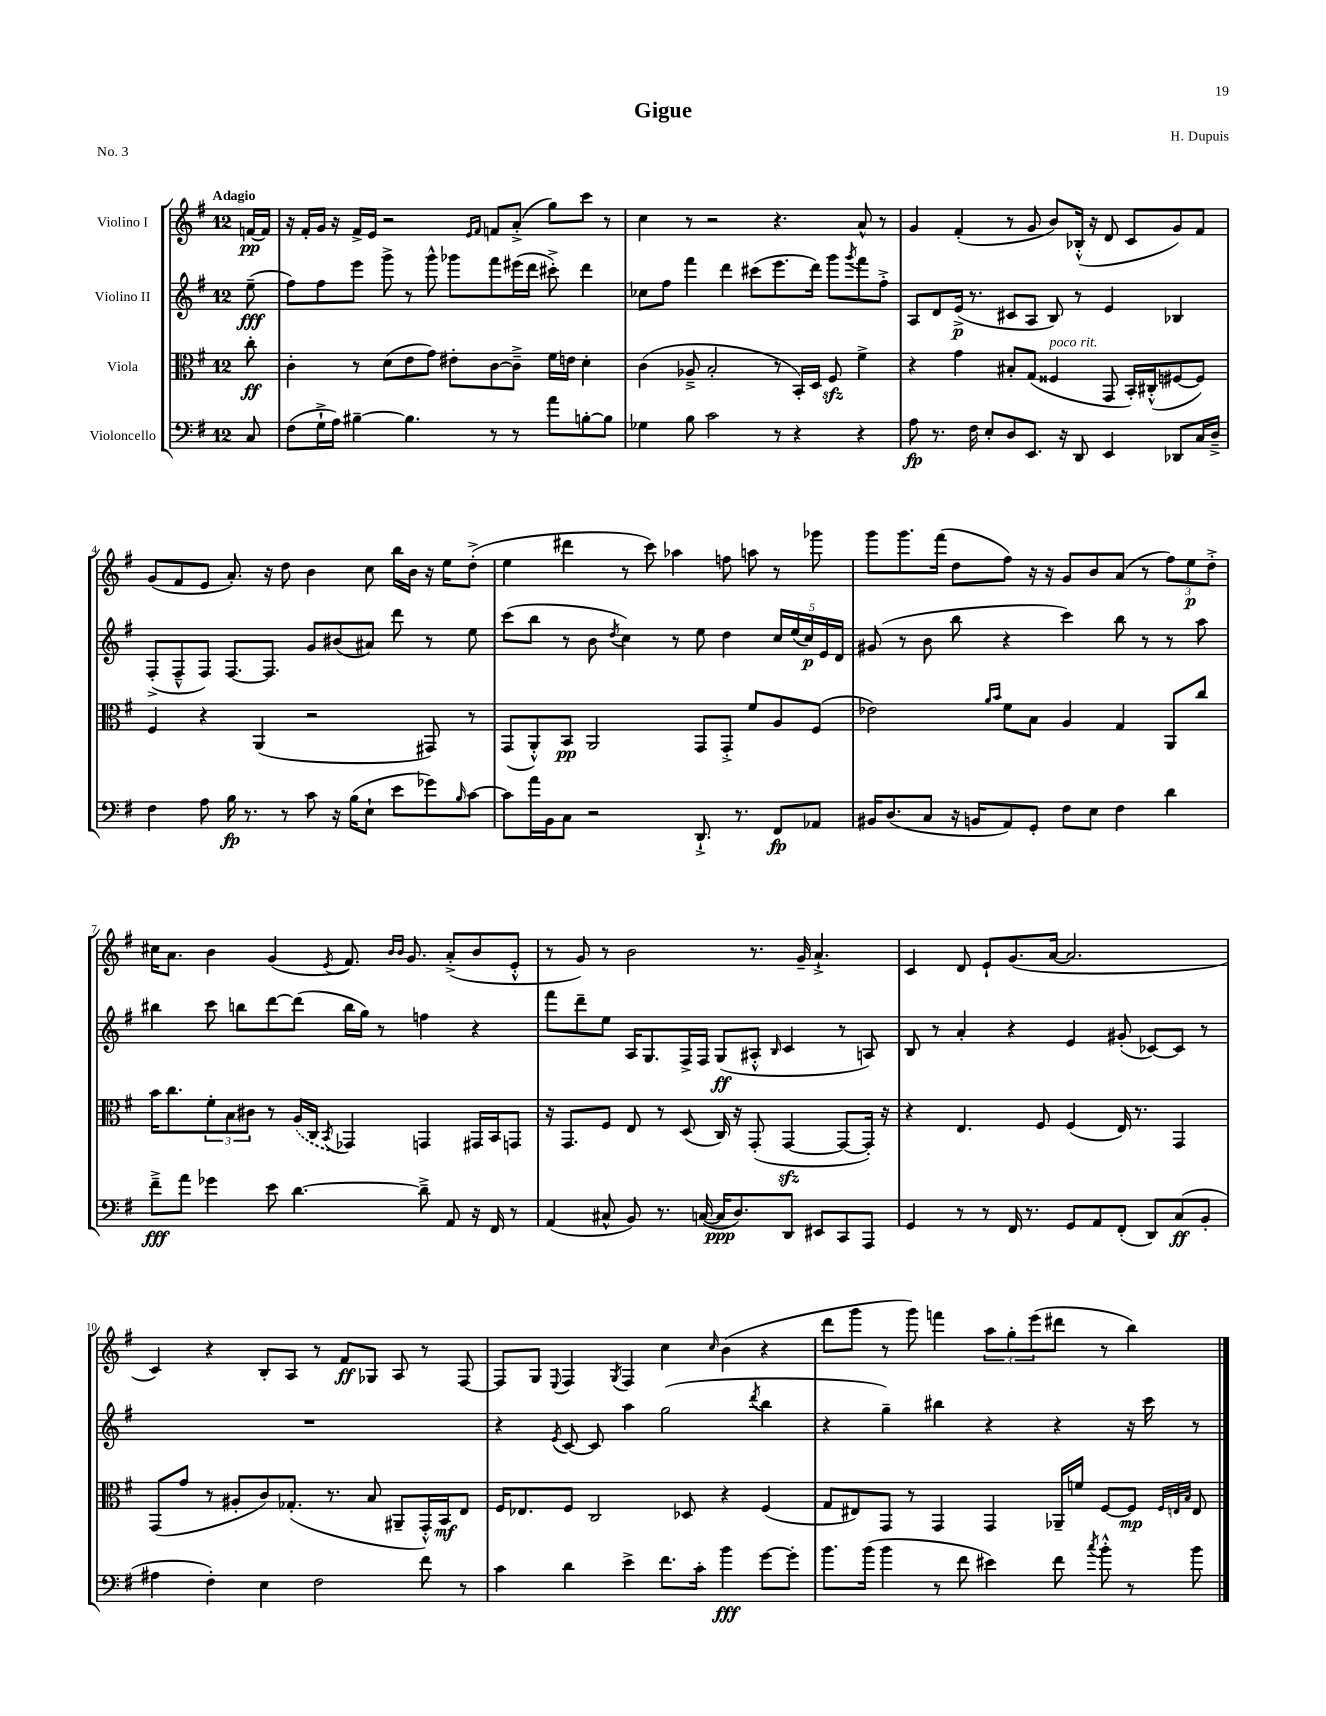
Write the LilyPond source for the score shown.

\header { title = "Gigue" composer = "H. Dupuis" piece = "No. 3" }
<<
\new StaffGroup <<
\new Staff = "s0" \with { instrumentName = "Violino I" } {
    \clef treble \key g \major \once \override Staff.TimeSignature.style = #'single-digit \time 12/8 \partial 8 \tempo "Adagio"
    f'16~\pp f'16 |
    r16 fis'16-. g'16 r16 fis'16-> e'16 r2 \grace { e'16 fis'16 } f'8 a'8-.->( g''8) c'''8 r8 |
    c''4 r8 r2 r4. a'8-^ r8 |
    g'4 fis'4-.( r8 g'8 b'8) bes16-.-^( r16 d'8 c'8 g'8) fis'8 |
    g'8( fis'8 e'8 a'8.-.) r16 d''8 b'4 c''8 b''16 b'16 r16 e''16 d''8-.->( |
    e''4 dis'''4 r8 c'''8) aes''4 f''8 a''8 r8 ges'''8 |
    g'''8 g'''8. fis'''16( d''8 fis''8) r16 r16 g'8 b'8 a'8( r8 \tuplet 3/2 { fis''8) e''8\p d''8-.-> } |
    cis''16 a'8. b'4 g'4( \acciaccatura { e'8 } fis'8.) \grace { b'16 b'16 } g'8. a'8-.->( b'8 e'8-.-^ |
    r8 g'8) r8 b'2 r8. g'16-- a'4.-!-> |
    c'4 d'8 e'8-! g'8.( a'16~ a'2. |
    c'4) r4 b8-. a8 r8 fis'8\ff ges8 a8 r8 fis8~ |
    fis8 g8 \appoggiatura { e8 } fis4 \acciaccatura { g8 } fis4 c''4 \grace { c''16 } b'4( r4 |
    d'''8 g'''8 r8 g'''8) f'''4 \tuplet 3/2 { a''8 g''8-. e'''8( } dis'''8 r8 b''4) \bar "|." |
}
\new Staff = "s1" \with { instrumentName = "Violino II" } {
    \clef treble \key g \major \once \override Staff.TimeSignature.style = #'single-digit \time 12/8 \partial 8
    e''8--\fff( |
    fis''8) fis''8 e'''8 g'''8-> r8 g'''8-^ ges'''8 fis'''8 eis'''16( d'''16 cis'''8-.->) d'''4 |
    ces''8 fis''8 fis'''4 d'''4 cis'''8( e'''8. d'''16) g'''8 \acciaccatura { g'''8 } fis'''8 fis''8-.-> |
    a8 d'8 e'16->\p( r8. cis'8 a8 b8) r8 e'4 bes4 |
    fis8-.->( fis8---^ fis8) fis8.~ fis8. g'8 bis'8( ais'8) d'''8 r8 e''8 |
    c'''8( b''8 r8 b'8 \acciaccatura { d''8 } c''4) r8 e''8 d''4 \tuplet 5/4 { c''16 e''16( c''16\p) e'16 d'16 } |
    gis'8( r8 b'8 b''8 r4 c'''4) b''8 r8 r8 a''8 |
    bis''4 c'''8 b''8 d'''8~ d'''8( b''16 g''16) r8 f''4 r4 |
    fis'''8 d'''8-- e''8 a16 g8. fis16-> fis16 g8\ff( ais8-.-^ \grace { b16 } c'4 r8 a8) |
    b8 r8 a'4-. r4 e'4 gis'8-.( ces'8~) ces'8 r8 |
    R1. |
    r4 \acciaccatura { e'8 } c'8~ c'8 a''4 g''2( \acciaccatura { d'''8 } b''4 |
    r4 g''4--) bis''4 r4 r4 r16 c'''16 r8 \bar "|." |
}
\new Staff = "s2" \with { instrumentName = "Viola" } {
    \clef alto \key g \major \once \override Staff.TimeSignature.style = #'single-digit \time 12/8 \partial 8
    c''8-.\ff |
    c'4-. r8 d'8( e'8 g'8) eis'8-. c'8~ c'8---> fis'16 e'16 d'4-. |
    c'4( aes8---> b2-. r8 b,16-.) d16 fis8\sfz fis'4-> |
    r4 g'4 bis8-. g8( fisis4^\markup { \italic "poco rit." } g,8 b,16-.) cis16-.-^( fis8~ fis8) |
    fis4 r4 a,4( r2 gis,8) r8 |
    g,8( a,8-.-^) b,8\pp a,2 g,8 g,8-.-> fis'8 a8 fis8( |
    ees'2) \grace { a'16 b'16 } fis'8 b8 a4 g4 a,8 c''8 |
    b'16 c''8. \tuplet 3/2 { fis'8-. b8 cis'8 } r8 \once \slurDashed a16( c16 \acciaccatura { b,8 } ges,4) g,4 gis,16 b,16 g,8 |
    r16 g,8. fis8 e8 r8 d8( c16) r16 g,8-.( g,4~\sfz g,8~ g,16-.) r16 |
    r4 e4. fis8 fis4( e16) r8. g,4 |
    g,8( g'8 r8 ais8-. c'8) ges8.-.( r8. b8 ais,8-- g,16-.-^) b,16\mf e8 |
    fis16 ees8. fis8 c2 des8 r4 fis4( |
    g8 eis8) g,8 r8 g,4 g,4 aes,16-- f'16 fis8~ fis8\mp \grace { fis32 e32 b32 } e8 \bar "|." |
}
\new Staff = "s3" \with { instrumentName = "Violoncello" } {
    \clef bass \key g \major \once \override Staff.TimeSignature.style = #'single-digit \time 12/8 \partial 8
    c8 |
    fis8( g16-!-> a16) bis4~-- bis4. r8 r8 a'8 b8~-. b8 |
    ges4 b8 c'2 r8 r4 r4 |
    a8\fp r8. fis16 e8-. d8 e,8. r16 d,8 e,4 des,8 c16 d16---> |
    fis4 a8 b16\fp r8. r8 c'8 r16 b16( e8-! e'8 ges'8) \grace { b16 } c'8~ |
    c'8 a'16 b,16 c8 r2 d,8.-!-> r8. fis,8\fp aes,8 |
    bis,16 d8.( c8 r16 b,16 a,8) g,8-. fis8 e8 fis4 d'4 |
    fis'8--->\fff a'8 ges'4 e'8 d'4.~ d'8---> a,8 r16 fis,16 r8 |
    a,4( cis8-^ b,8) r8. c16~( c16\ppp d8.) d,8 eis,8 c,8 a,,8 |
    g,4 r8 r8 fis,16 r8. g,8 a,8 fis,8-.( d,8) c8\ff( b,8-. |
    ais4 fis4-.) e4 fis2 fis'8 r8 |
    c'4 d'4 e'4-> fis'8. c'16-. b'4\fff g'8~ g'8-. |
    b'8. b'16( b'4 r8 fis'8 eis'4) fis'8 \acciaccatura { c''8 } b'8-.-^ r8 b'8 \bar "|." |
}
>>
>>
